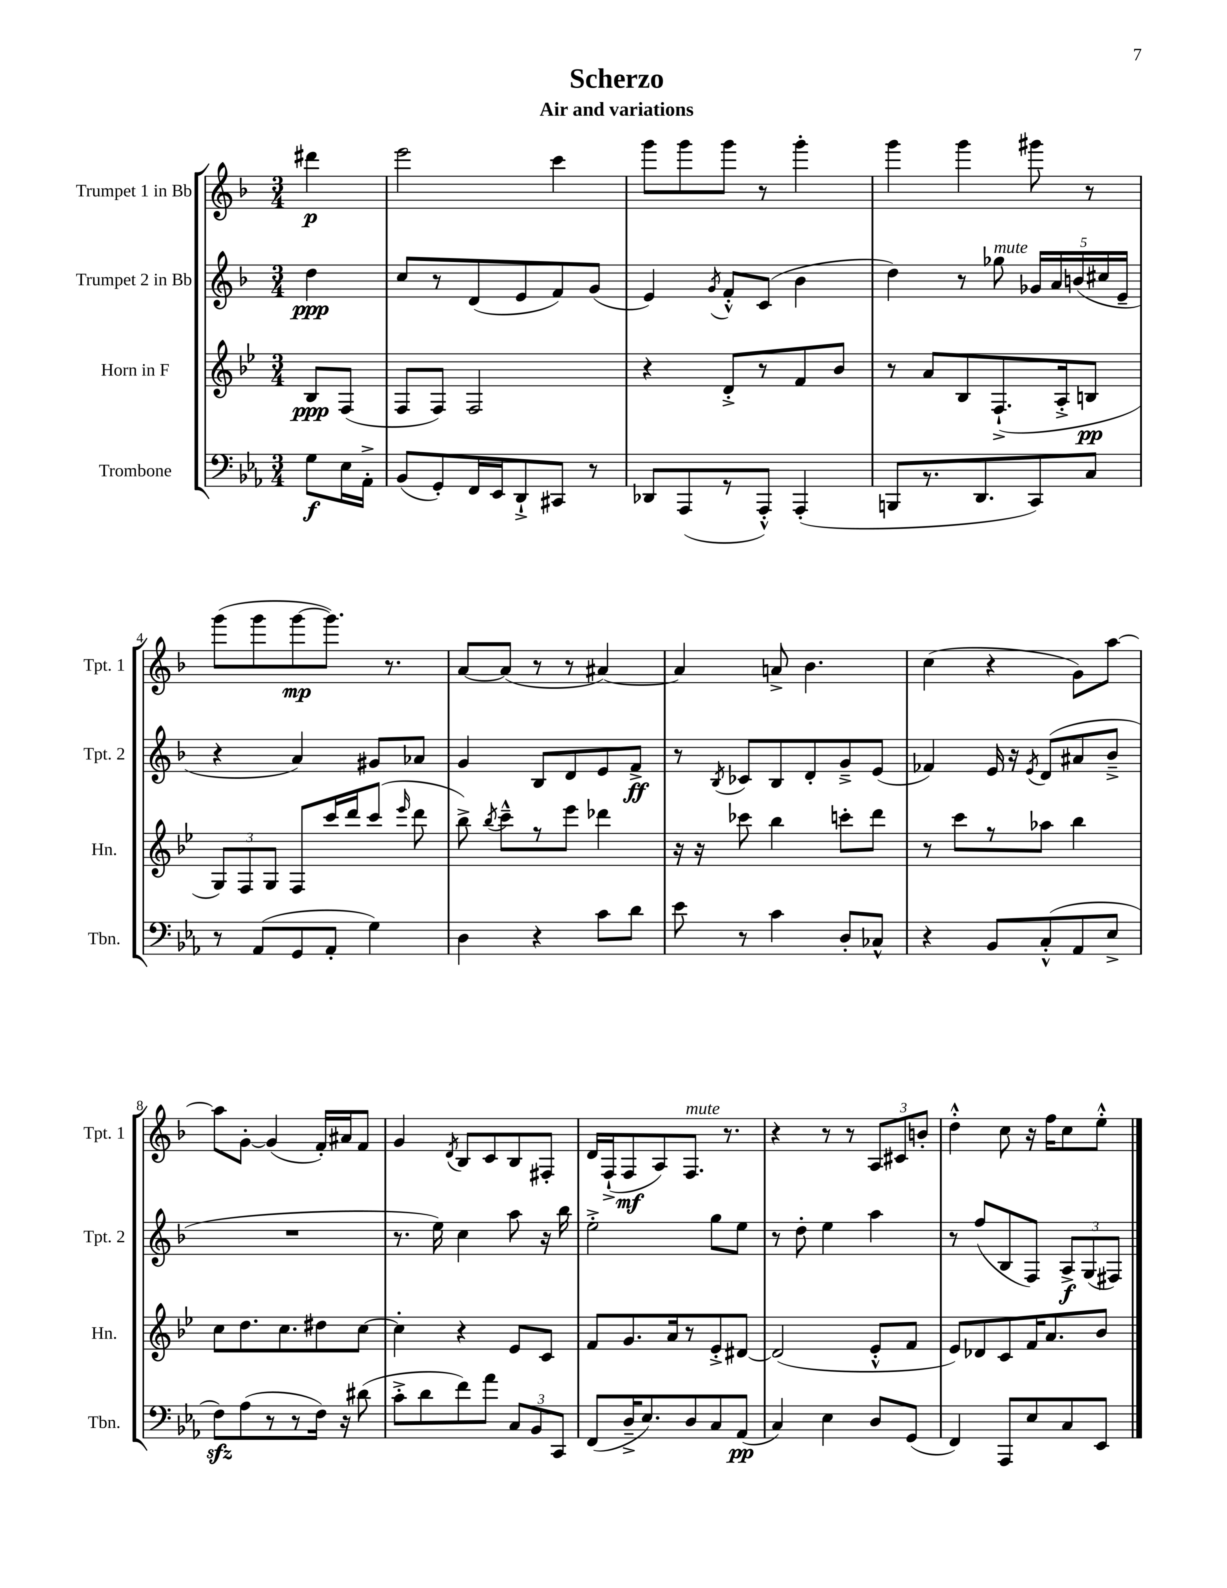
\header { title = "Scherzo" subtitle = "Air and variations" }
<<
\new StaffGroup <<
\new Staff = "s0" \with { instrumentName = "Trumpet 1 in Bb" shortInstrumentName = "Tpt. 1" } {
    \clef treble \key f \major \numericTimeSignature \time 3/4 \partial 4
    \autoBeamOff dis'''4\p |
    e'''2 c'''4 |
    g'''8[ g'''8 g'''8] r8 g'''4-. |
    g'''4 g'''4 gis'''8 r8 |
    g'''8[( g'''8 g'''8~\mp g'''8.]) r8. |
    a'8[~ a'8]( r8 r8 ais'4~) |
    ais'4 a'8-> bes'4. |
    c''4( r4 g'8[) a''8]~ |
    a''8[ g'8]~-. g'4( f'16[-.) ais'16 f'8] |
    g'4 \acciaccatura { d'8 } bes8[ c'8 bes8 fis8]-. |
    d'16[ f16-!->( f8\mf a8) f8.]^\markup { \italic "mute" } r8. |
    r4 r8 r8 \tuplet 3/2 { a8[ cis'8 b'8]-. } |
    d''4-.-^ c''8 r16 f''16[ c''8 e''8]-.-^ \bar "|." |
}
\new Staff = "s1" \with { instrumentName = "Trumpet 2 in Bb" shortInstrumentName = "Tpt. 2" } {
    \clef treble \key f \major \numericTimeSignature \time 3/4 \partial 4
    \autoBeamOff d''4\ppp |
    c''8[ r8 d'8( e'8 f'8) g'8]( |
    e'4) \acciaccatura { g'8 } f'8[-.-^ c'8]( bes'4 |
    d''4) r8 ges''8^\markup { \italic "mute" } \tuplet 5/4 { ges'16[ a'16 b'16( cis''16 e'16]-- } |
    r4 a'4) gis'8[ aes'8] |
    g'4 bes8[ d'8 e'8 f'8]->\ff |
    r8 \acciaccatura { bes8 } ces'8[ bes8 d'8-. g'8---> e'8]( |
    fes'4) e'16 r16 \acciaccatura { e'8 } d'8[( ais'8 bes'8]---> |
    R2. |
    r8. e''16) c''4 a''8 r16 bes''16 |
    e''2-.-> g''8[ e''8] |
    r8 d''8-. e''4 a''4 |
    r8 f''8[( bes8 f8]) \tuplet 3/2 { a8[->\f g8( fis8]) } \bar "|." |
}
\new Staff = "s2" \with { instrumentName = "Horn in F" shortInstrumentName = "Hn." } {
    \clef treble \key bes \major \numericTimeSignature \time 3/4 \partial 4
    \autoBeamOff bes8[\ppp f8]( |
    f8[ f8]) f2 |
    r4 d'8[-.-> r8 f'8 bes'8] |
    r8 a'8[ bes8 f8.-!->( a16-.-> b8]\pp |
    \tuplet 3/2 { g8[) f8 g8] } f8[ c'''16 d'''16 c'''8]( \grace { ees'''16 } d'''8 |
    bes''8->) \acciaccatura { bes''8 } c'''8[---^ r8 ees'''8] des'''4 |
    r16 r16 ces'''8 bes''4 c'''8[-. d'''8] |
    r8 c'''8[ r8 aes''8] bes''4 |
    c''8[ d''8. c''8. dis''8 c''8]~ |
    c''4-. r4 ees'8[ c'8] |
    f'8[ g'8. a'16 r8 ees'8-.-> dis'8]~ |
    dis'2( ees'8[-.-^ f'8] |
    ees'8[) des'8 c'8 f'16 a'8. bes'8] \bar "|." |
}
\new Staff = "s3" \with { instrumentName = "Trombone" shortInstrumentName = "Tbn." } {
    \clef bass \key ees \major \numericTimeSignature \time 3/4 \partial 4
    \autoBeamOff g8[\f ees16 aes,16]-.-> |
    bes,8[( g,8-.) f,16 ees,16 d,8-!-> cis,8] r8 |
    des,8[ aes,,8( r8 aes,,8]-.-^) aes,,4-.( |
    b,,8[ r8. d,8. c,8) c8] |
    r8 aes,8[( g,8 aes,8]-. g4) |
    d4 r4 c'8[ d'8] |
    ees'8 r8 c'4 d8[-. ces8]-^ |
    r4 bes,8[ c8-.-^( aes,8 ees8]-> |
    f8[\sfz) aes8( r8 r8 f16]) r16 dis'8( |
    c'8[-.-> d'8 f'8) aes'8] \tuplet 3/2 { c8[ bes,8 c,8] } |
    f,8[( d16---> ees8.) d8 c8 aes,8]\pp( |
    c4) ees4 d8[ g,8]( |
    f,4) aes,,8[ ees8 c8 ees,8] \bar "|." |
}
>>
>>
